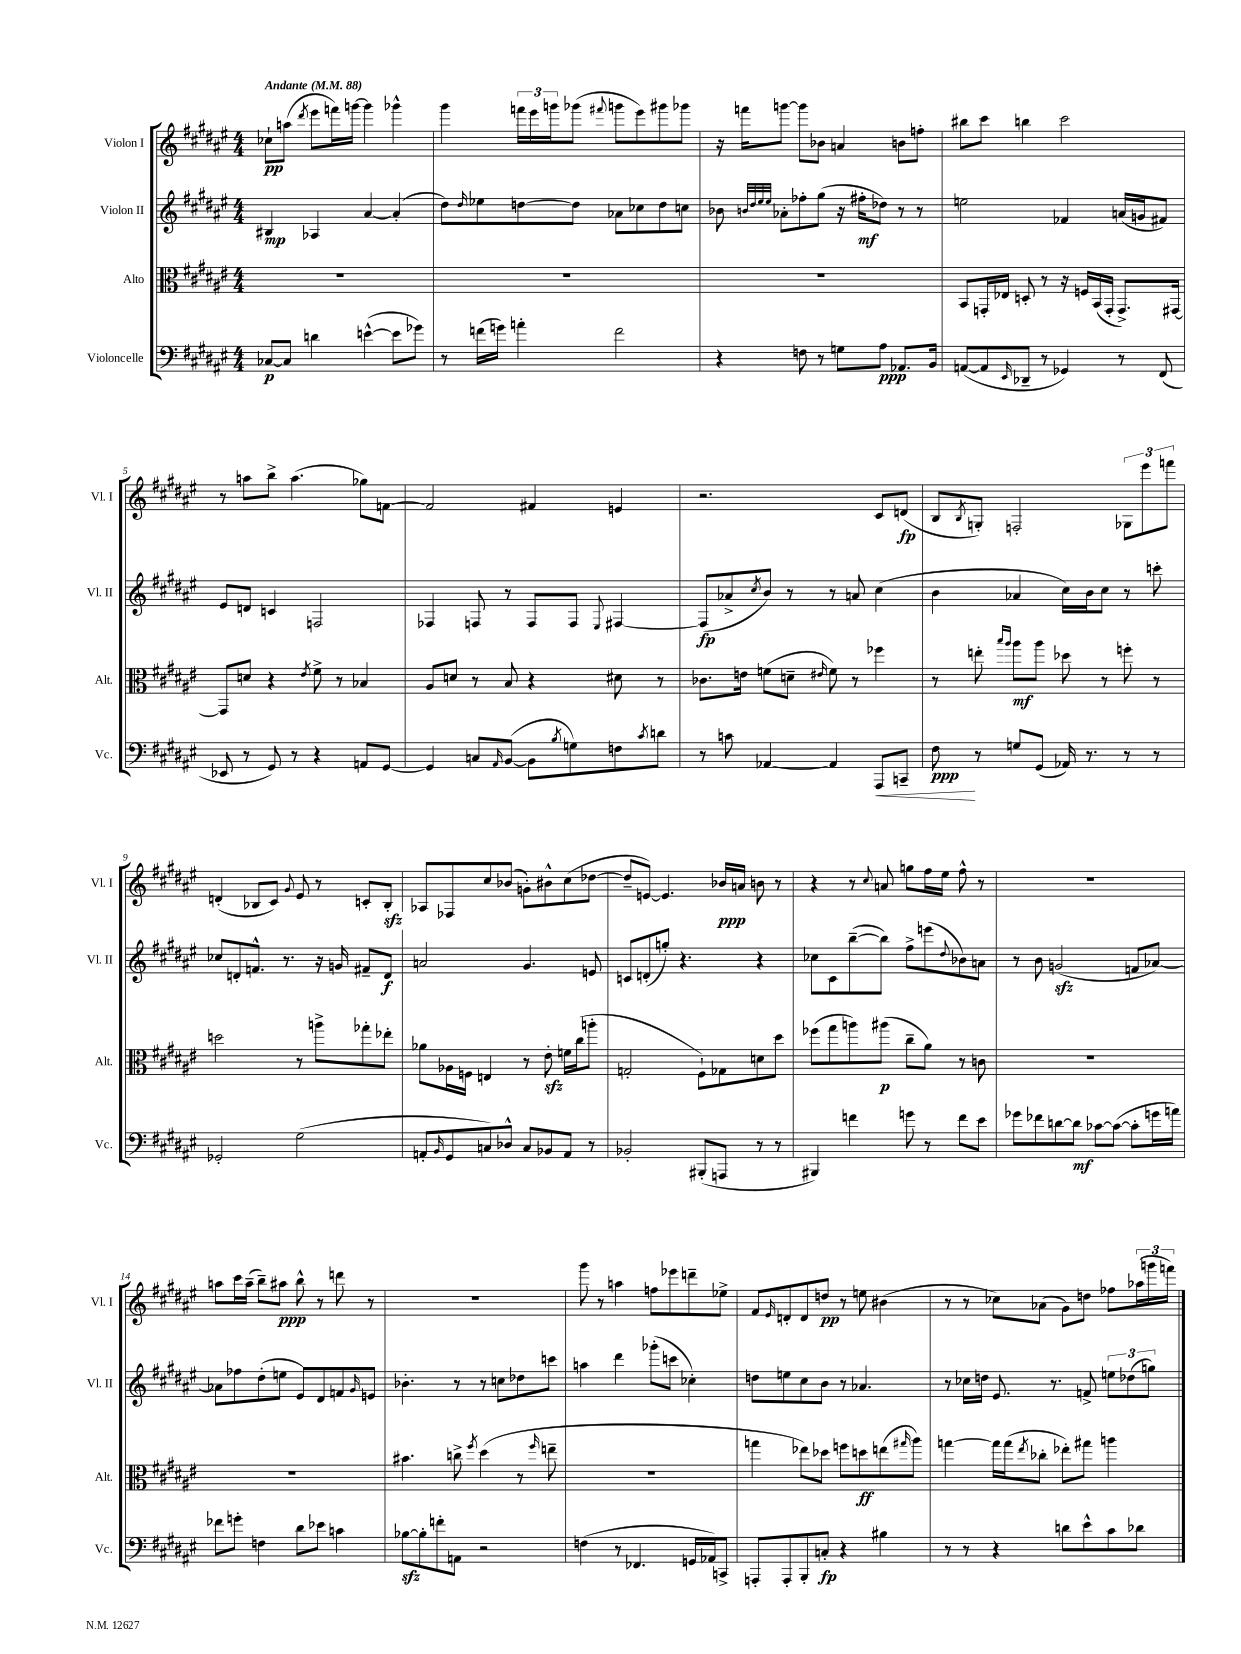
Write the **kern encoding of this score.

**kern	**kern	**kern	**kern
*staff4	*staff3	*staff2	*staff1
*clefF4	*clefC3	*clefG2	*clefG2
*k[f#c#g#d#a#e#]	*k[f#c#g#d#a#e#]	*k[f#c#g#d#a#e#]	*k[f#c#g#d#a#e#]
*M4/4	*M4/4	*M4/4	*M4/4
*MM88	*MM88	*MM88	*MM88
[8C-	1r	4B#	8cc-`
8C-]	.	.	(8aa
.	.	.	8qddd#
4d	.	4A-	8eee#
.	.	.	16fff)
.	.	.	[16ggg
([4e^^	.	[4a#	4ggg]
8e]	.	(4a#']	4ggg-^^
8g-)	.	.	.
=	=	=	=
8r	1r	8dd#)	4ggg#
.	.	16qqdd#	.
(16f	.	8ee-	.
16g)	.	.	.
4a'	.	[8dd	24fff
.	.	.	24eee#
.	.	.	24ggg
.	.	8dd]	(8ggg-
.	.	.	8qqfff#
2f	.	8a-	8ggg
.	.	8cc-	8eee#)
.	.	8dd	8ggg#
.	.	8cc	8ggg-
=	=	=	=
4r	1r	8b-	16r
.	.	.	16fff
.	.	32qqb	.
.	.	32qqdd#	.
.	.	32qqee#	.
.	.	32qqee#	.
.	.	8a-'	[8ggg
8F	.	8ff-'	8ggg]
8r	.	(8gg#	8b-
8G	.	16r	4a
.	.	16ff#'	.
8A#	.	8dd-)	.
8.AA-	.	8r	8b
.	.	8r	8ff'
16BB	.	.	.
=	=	=	=
([8AA	8BB	2ee	8bb#
8AA]	16GG'	.	8ccc#
.	16E-	.	.
16qqEE#	.	.	.
8DD-~	8D'	.	4bb
8r	8r	.	.
4GG-)	16r	4f-	2ccc#
.	16F	.	.
.	(16BB	.	.
.	16GG'	.	.
8r	8.GG^)	(16a	.
.	.	16g	.
(8FF#	.	8f#)	.
.	[16GG#	.	.
=	=	=	=
8EE-	8GG#]	8e#	8r
8r	8d	8d	8aa
8GG#)	4r	4c	8bb^
8r	.	.	(4.aa
.	8qe#	.	.
4r	8f#^	2F	.
.	8r	.	.
8AA	4B-	.	8gg-)
[8GG#	.	.	[8f
=	=	=	=
4GG#]	8A#	4F-	2f]
.	8d	.	.
8C	8r	8F	.
16qqAA#	.	.	.
([8BB	8B	8r	.
8BB]	4r	8F	4f#
8qB	.	.	.
8G)	.	8F	.
.	.	8qqE#	.
8F	8d#	[4F#	4e
8qc#	.	.	.
8d	8r	.	.
=	=	=	=
8r	8.c-	(8F#]	2.r
8c	.	8a-^	.
.	16e	.	.
.	.	8qcc#	.
[4AA-	(8f	8b)	.
.	8d~	8r	.
.	16qqe#	.	.
4AA-]	8f)	8r	.
.	8r	8a	.
8AAA#	4ff-	(4cc#	8c#
8CC~	.	.	(8d
=	=	=	=
8F#	8r	4b	8B
.	.	.	8qB
8r	8ee'	.	8G')
.	16qqbb	.	.
.	16qqaa#	.	.
8G	8aa#	4a-	2F'
(8GG#	8aa#	.	.
16AA-)	8dd-	16cc#)	.
8.r	.	16b	.
.	8r	8cc#	.
8r	8ff'	8r	12G-
.	.	.	12eee#
8r	8r	8ccc'	.
.	.	.	12fff
=	=	=	=
2GG-'	2dd	8cc-	(4d'
.	.	8d'	.
.	.	8.f^^	8B-
.	.	.	8c#)
.	.	8.r	.
.	.	.	8qqg#
(2G#	8r	.	8e#
.	8aa^	16r	8r
.	.	16g	.
.	8gg-'	8f#~	8c'
.	8ee-'	8d	8B-'
=	=	=	=
8AA'	8a-	2a	8A-
16qqBB	.	.	.
8GG#	16A-	.	8F-
.	16F	.	.
8C)	4E	.	8cc#
8D-^^	.	.	(8b-
8C	8r	4.g#	8g')
8BB-	8e#'	.	8b#^^
8AA	16f	.	(8cc#
.	(16cc#	.	.
8r	8aa'	8e	[8dd-
=	=	=	=
2BB-'	2G'	8c	8dd-~]
.	.	(8d'	[8e)
.	.	8gg')	4.e]
.	.	4.r	.
(8BBB#'	8F#`)	.	.
8AAA	8G-	.	16b-
.	.	.	16a
8r	8d	4r	8b
8r	8dd#	.	8r
=	=	=	=
4BBB#)	(8ff-	8cc-	4r
.	8gg#	8c#	.
4f	8aa)	([8bb~	8r
.	.	.	8qqcc#
.	(8aa#	8bb])	8a
8g	8cc#~	8ff#^	8gg
8r	8a#)	(8eee	16ff#
.	.	.	16ee#
.	.	8qqdd#	.
8f	8r	8b-)	8ff#^^
8e#	8c	8a	8r
=	=	=	=
8g-	1r	8r	1r
8f-	.	8b	.
[8d	.	(2g	.
8d]	.	.	.
[8c-	.	.	.
(8c-_	.	.	.
8c-']	.	8f	.
16g	.	[8a-)	.
16a)	.	.	.
=	=	=	=
8f-	1r	8a-]	8aa
8g'	.	8ff-	16ccc#
.	.	.	(16aa~
4F	.	(8dd#'	8bb~)
.	.	8ee	8aa#
8d#	.	8e#)	8bb^^
8e-	.	8d#	8r
4c	.	8f	8ddd
.	.	16qqg#	.
.	.	8e	8r
=	=	=	=
[8B-	4.b#	4.b-'	1r
8B-']	.	.	.
8f'	.	.	.
8AA	8cc^	8r	.
.	8qff#	.	.
2r	(4dd#	8r	.
.	.	8cc	.
.	8r	8dd-	.
.	16qqff#	.	.
.	8ee~	8ccc	.
=	=	=	=
(4F	1r	4aa	8ggg#
.	.	.	8r
8r	.	4ddd#	4aa
4.FF-	.	.	.
.	.	(8ggg-'	8ff
.	.	8ccc	8eee-
16GG	.	4cc-')	8ddd~
16AA-)	.	.	.
8CC^	.	.	8ee-^
=	=	=	=
8AAA'	4gg	8dd	8f#
.	.	.	16qqe#
8AAA'	.	8ee	8d'
8BBB'	8ee-)	8cc#	8d
8C'	8dd-	8b	8dd
4r	8ff	8r	8r
.	8dd	4.a-	8ee
4B#	(8ee	.	(4b#
.	16qqgg#	.	.
.	8aa#)	.	.
=	=	=	=
8r	[4gg	8r	8r
8r	.	16cc-	8r
.	.	16dd	.
4r	16gg]	8.e#	8cc-)
.	(16gg	.	.
.	8qee#	.	.
.	8cc-'	.	(8a-
.	.	8.r	.
8d	8ee-')	.	8g#)
8e#^^	8gg#	8f^	8dd
8c#	4aa	12ee	8ff-
.	.	(12dd-	.
8d-	.	.	(24aa-
.	.	12gg)	24ggg
.	.	.	24fff)
==	==	==	==
*-	*-	*-	*-
